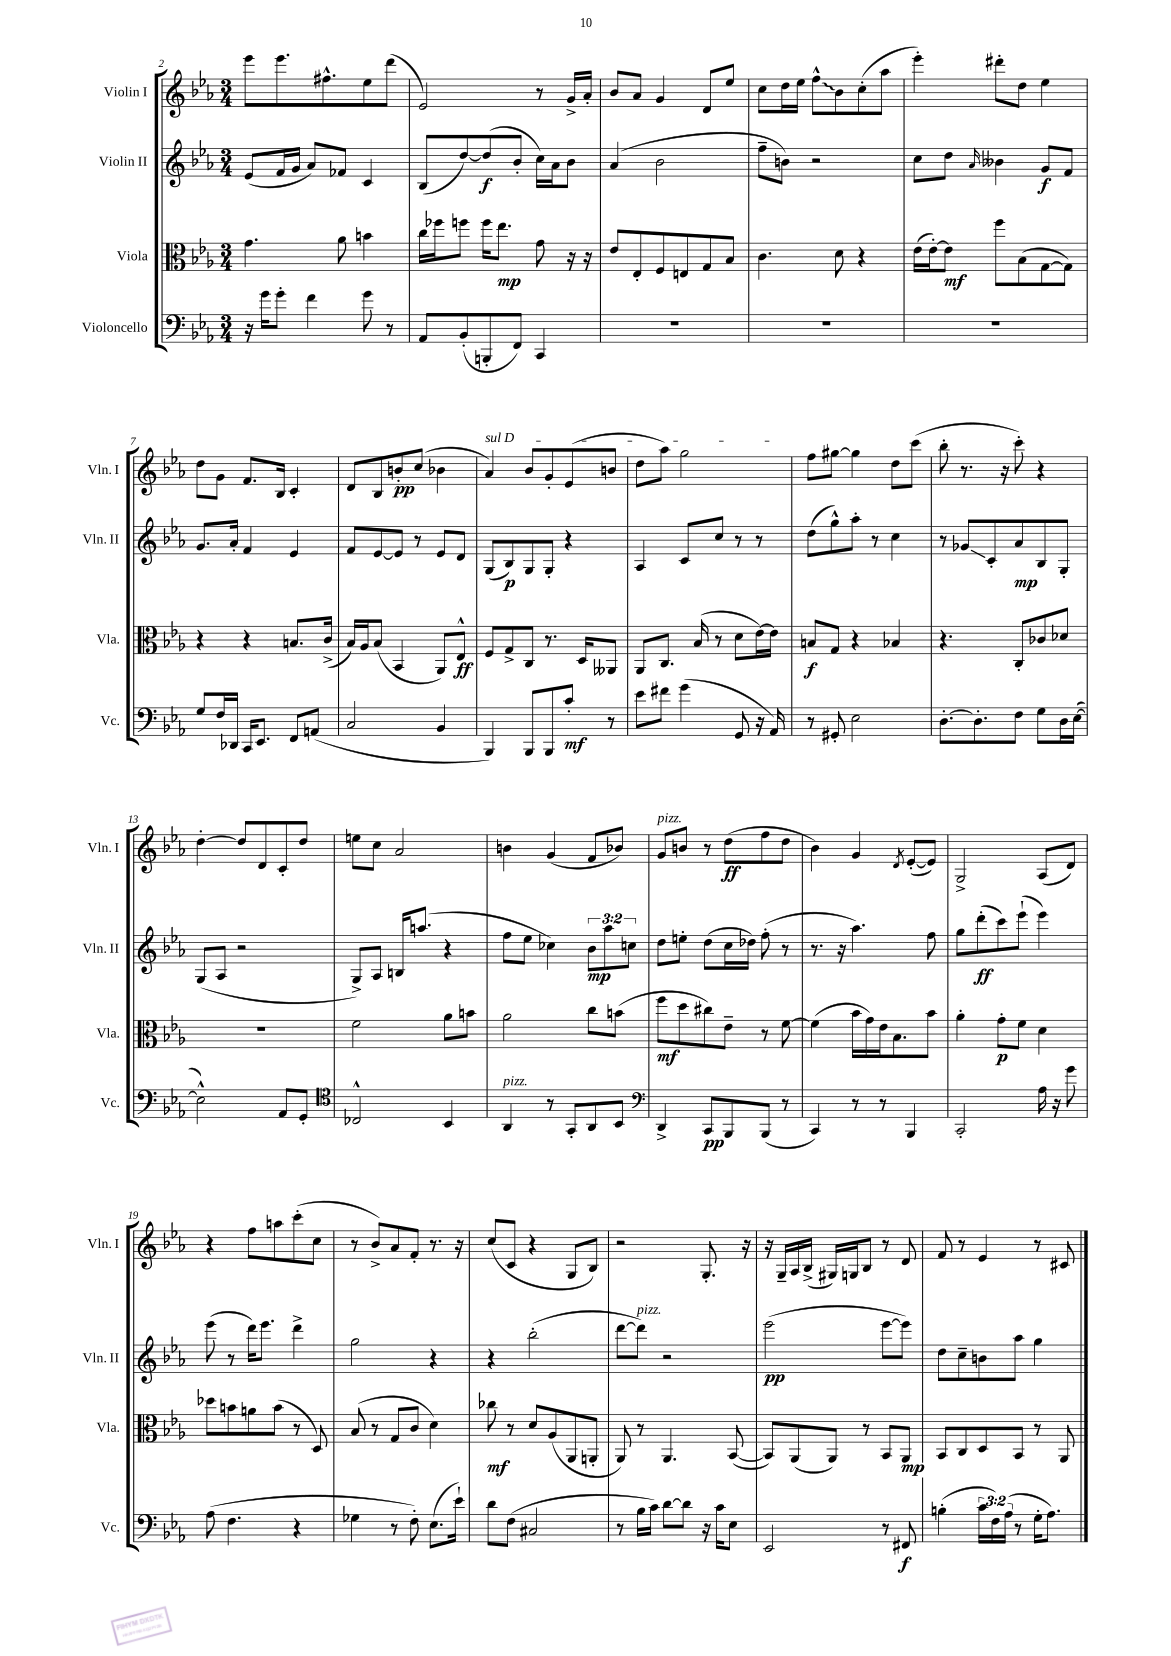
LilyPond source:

<<
\new StaffGroup <<
\new Staff = "s0" \with { instrumentName = "Violin I" shortInstrumentName = "Vln. I" } {
    \clef treble \key ees \major \numericTimeSignature \time 3/4
    ees'''8 ees'''8. fis''8.-^ ees''8 d'''8( |
    ees'2) r8 g'16-> aes'16-. |
    bes'8 aes'8 g'4 d'8 ees''8 |
    c''8 d''16 ees''16 \once \override Glissando.style = #'zigzag f''8-^\glissando bes'8 c''8-.( aes''8 |
    ees'''4-.) dis'''8-. d''8 ees''4 |
    d''8 g'8 f'8. bes16 c'4-. |
    d'8 bes8 b'8-.\pp c''8( bes'4 |
    \once \override TextSpanner.bound-details.left.text = \markup { \italic "sul D" } aes'4\startTextSpan) bes'8 g'8-. ees'8( b'8 |
    d''8 aes''8) g''2\stopTextSpan |
    f''8 gis''8~ gis''4 d''8 c'''8( |
    bes''8-. r8. r16 c'''8-.) r4 |
    d''4~-. d''8 d'8 c'8-. d''8 |
    e''8 c''8 aes'2 |
    b'4 g'4( f'8 bes'8) |
    g'8^\markup { \italic "pizz." } b'8 r8 d''8\ff( f''8 d''8 |
    bes'4) g'4 \acciaccatura { d'8 } ees'8~-.( ees'8) |
    g2-> aes8( d'8) |
    r4 f''8 a''8 c'''8-.( c''8 |
    r8 bes'8->) aes'8 f'8-. r8. r16 |
    c''8( c'8 r4 g8 bes8) |
    r2 g8.-. r16 |
    r16 g16-- aes16 bes16->( gis16) g16 bes8 r8 d'8 |
    f'8 r8 ees'4 r8 cis'8 \bar "|." |
}
\new Staff = "s1" \with { instrumentName = "Violin II" shortInstrumentName = "Vln. II" } {
    \clef treble \key ees \major \numericTimeSignature \time 3/4 \override Staff.TupletNumber.text = #tuplet-number::calc-fraction-text
    ees'8( f'16 g'16 aes'8) fes'8 c'4 |
    bes8( d''8~) d''8\f( bes'8-. c''16) aes'16 bes'8 |
    aes'4( bes'2 |
    f''8-- b'8) r2 |
    c''8 d''8 \grace { aes'16 } beses'4 g'8\f f'8 |
    g'8. aes'16-. f'4 ees'4 |
    f'8 ees'8~ ees'8 r8 ees'8 d'8 |
    g8( bes8\p) g8 g8-. r4 |
    aes4 c'8 c''8 r8 r8 |
    d''8( g''8-^) aes''8-. r8 c''4 |
    r8 ges'8\glissando c'8-. aes'8\mp bes8 g8-. |
    g8( aes8 r2 |
    g8->) aes8 b16 a''8.( r4 |
    f''8 ees''8 ces''4) \tuplet 3/2 { bes'8\mp aes''8 c''8 } |
    d''8 e''8-. d''8( c''16 des''16) f''8-.( r8 |
    r8. r16 aes''4.) f''8 |
    g''8 d'''8-.\ff( c'''8) ees'''8-!( ees'''4) |
    ees'''8( r8 d'''16) ees'''8. d'''4-> |
    g''2 r4 |
    r4 bes''2-.( |
    d'''8~ d'''8^\markup { \italic "pizz." }) r2 |
    ees'''2\pp( ees'''8~ ees'''8) |
    d''8 c''8-- b'8 aes''8 g''4 \bar "|." |
}
\new Staff = "s2" \with { instrumentName = "Viola" shortInstrumentName = "Vla." } {
    \clef alto \key ees \major \numericTimeSignature \time 3/4
    g'4. aes'8 b'4 |
    c''16 fes''16 f''8 f''16 ees''8.\mp g'8 r16 r16 |
    ees'8 ees8-. f8 e8 g8 bes8 |
    c'4. d'8 r4 |
    ees'16( ees'16~-.) ees'8\mf f''8 bes8( g8~ g8) |
    r4 r4 b8. c'16->( |
    bes16) aes16 bes8( bes,4 aes,8) ees8-^\ff |
    f8 g8-> c8 r8. d16 aeses,8 |
    aes,8 c8. bes16( r8 d'8 ees'16~) ees'16 |
    b8\f g8 r4 bes4 |
    r4. c8-. ces'8 des'8 |
    R2. |
    f'2 aes'8 b'8 |
    aes'2 c''8 b'8( |
    f''8\mf d''8 cis''8) ees'8-- r8 f'8~ |
    f'4( bes'16 g'16) ees'16 bes8. bes'8 |
    aes'4-. g'8-.\p f'8 d'4 |
    des''8 b'8 a'8 b'8( r8 d8) |
    bes8( r8 g8 c'8 d'4) |
    ces''8\mf r8 d'8 aes8( aes,8 a,8-. |
    aes,8) r8 aes,4. bes,8~( |
    bes,8) aes,8( aes,8) r8 bes,8 aes,8\mp |
    bes,8 c8 d8 bes,8 r8 aes,8 \bar "|." |
}
\new Staff = "s3" \with { instrumentName = "Violoncello" shortInstrumentName = "Vc." } {
    \clef bass \key ees \major \numericTimeSignature \time 3/4 \override Staff.TupletNumber.text = #tuplet-number::calc-fraction-text
    r16 g'16 g'8-. f'4 g'8 r8 |
    aes,8 bes,8-.( b,,8-. f,8) c,4 |
    R2. |
    R2. |
    R2. |
    g8 f16 des,16 c,16 ees,8. f,8 a,8( |
    c2 bes,4 |
    bes,,4) bes,,8 bes,,8 c'8-.\mf r8 |
    ees'8 fis'8 g'4( g,8 r16 aes,16) |
    r8 gis,8-. ees2 |
    d8.~-. d8.-. f8 g8 d16 ees16~( |
    ees2-^) aes,8 g,8-. |
    \clef tenor ces2-^ bes,4 |
    aes,4^\markup { \italic "pizz." } r8 g,8-. aes,8 bes,8 |
    \clef bass d,4-> c,8\pp bes,,8 bes,,8( r8 |
    c,4) r8 r8 bes,,4 |
    c,2-. aes16 r16 g'8 |
    aes8( f4. r4 |
    ges4 r8 f8-.) ees8.( ees'16-!) |
    d'8 f8( cis2 |
    r8 bes16 c'16) d'8~ d'8 r16 c'16 ees8 |
    ees,2 r8 fis,8\f |
    b4-.( \tuplet 3/2 { c'16 f16) aes16( } r8 g16-. aes8.) \bar "|." |
}
>>
>>
\layout { \context { \Score currentBarNumber = #2 } }
